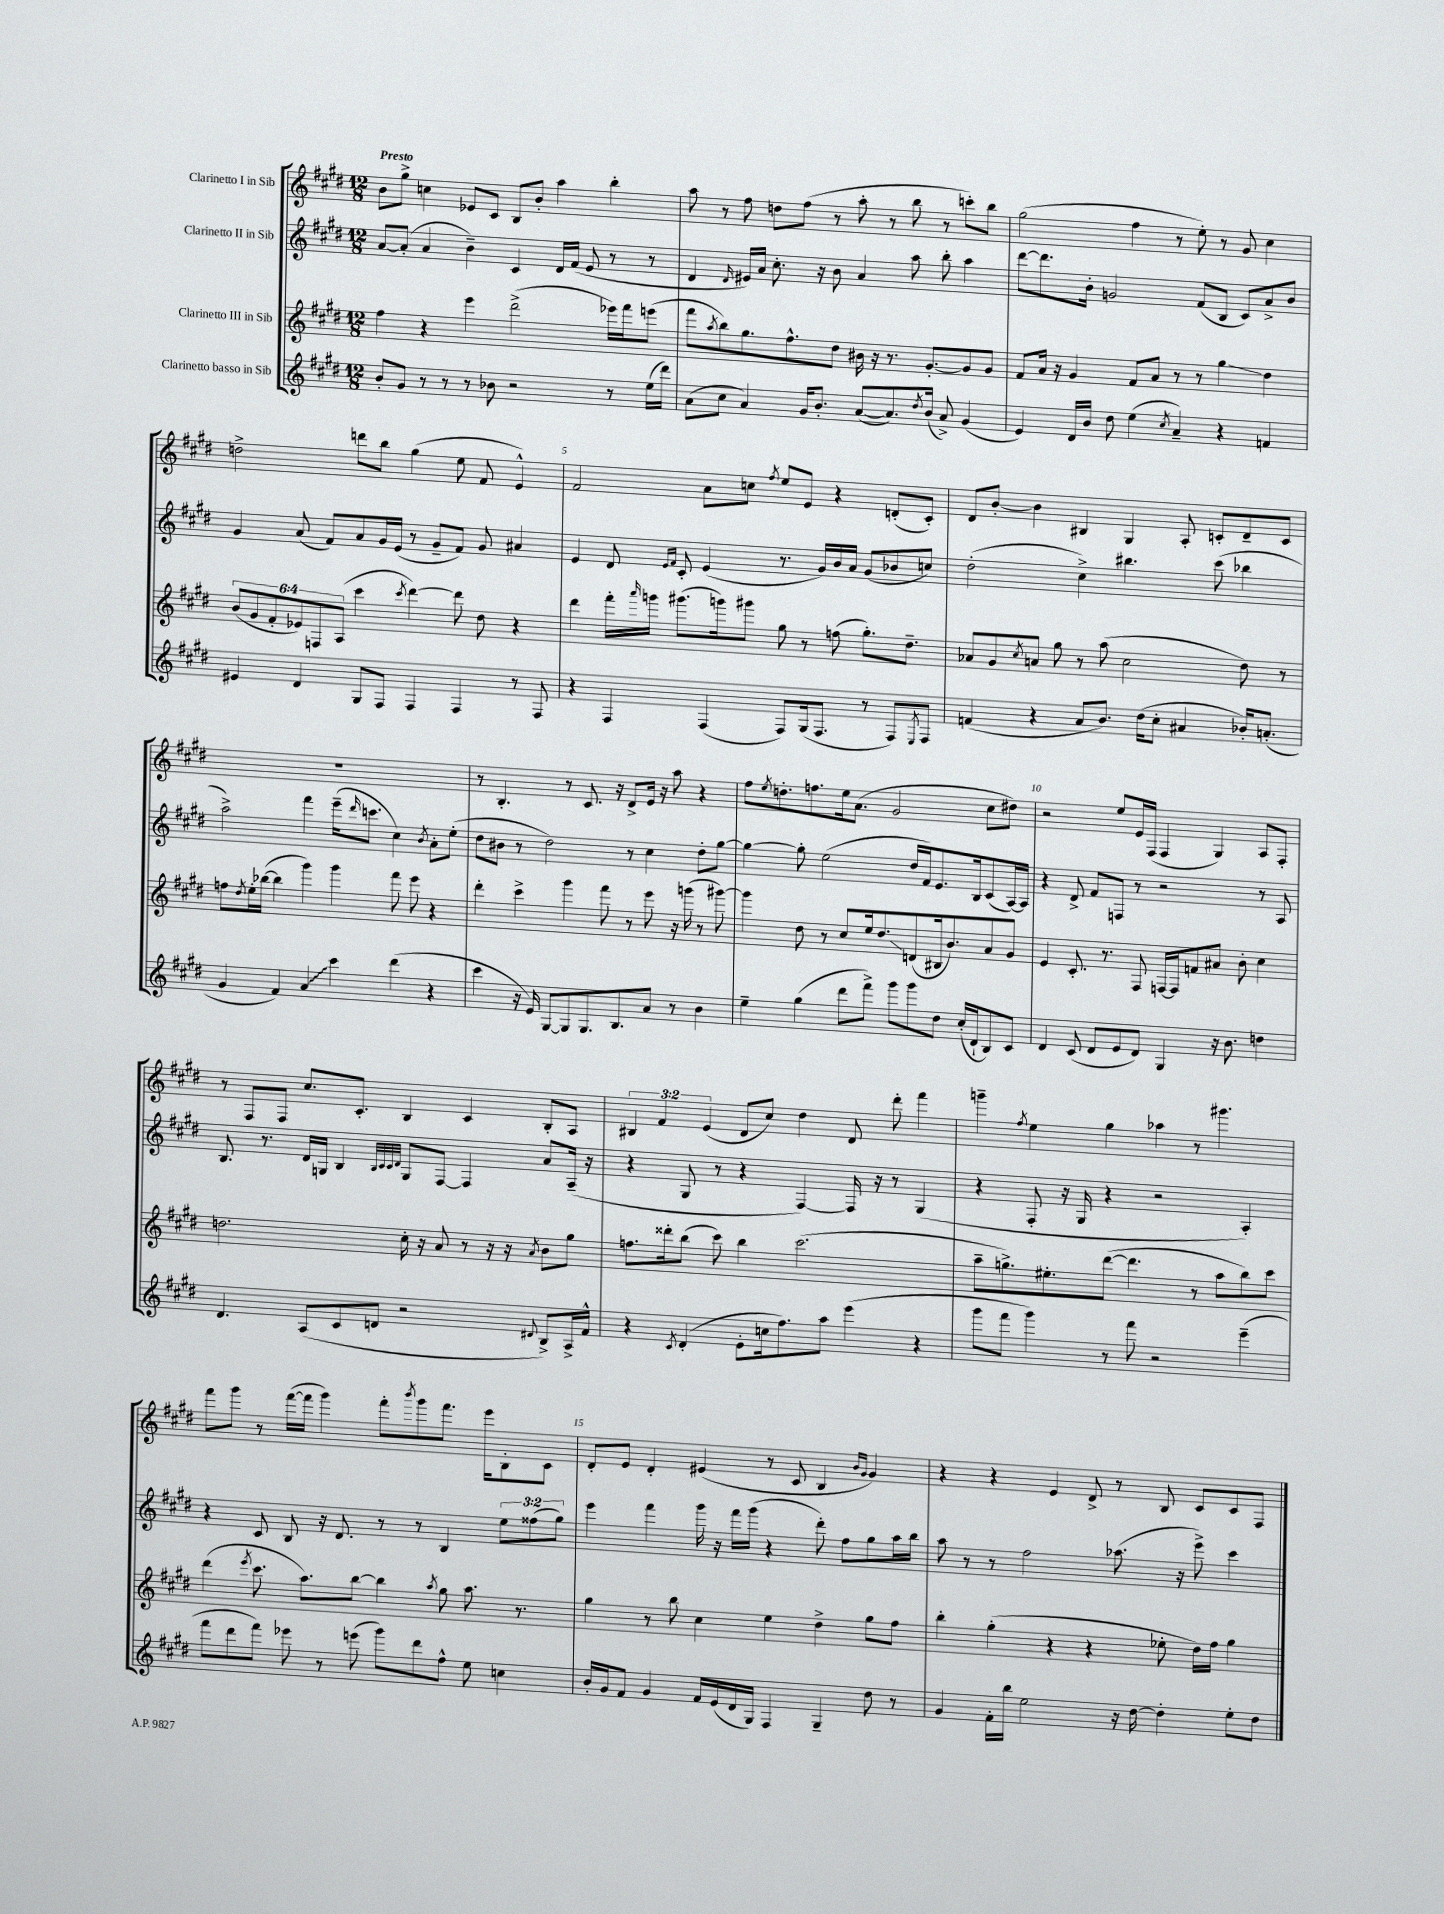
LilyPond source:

<<
\new StaffGroup <<
\new Staff = "s0" \with { instrumentName = "Clarinetto I in Sib" } {
    \clef treble \key e \major \numericTimeSignature \time 12/8 \override Staff.TupletNumber.text = #tuplet-number::calc-fraction-text \tempo "Presto"
    b'8 gis''8-> c''4 ees'8 cis'8 b8 b'8-. a''4 b''4-. |
    a''8 r8 fis''8 d''8 fis''8( r8 a''8-. r8 b''8 r8 c'''8-.) b''8 |
    gis''2( fis''4 r8 e''8-.) r8 gis'8 cis''4 |
    d''2-> d'''8 b''8 gis''4( e''8 fis'8 e'4-^) |
    fis'2 a'8 c''8 \acciaccatura { fis''8 } e''8 e'8 r4 d'8-.( cis'8-.) |
    dis'8 b'8~-. b'4 bis4 gis4 a8-. c'8-. dis'8-- c'8 |
    R1. |
    r8 b4.-. r8 cis'8. r16 dis'8-> e'16 r16 a''8 r4 |
    fis''8 \acciaccatura { e''8 } d''8.-. f''8. e''16 a'8.( gis'2 cis''8 dis''8) |
    r2 e''8 e'16 fis16( fis4 gis4) a8 fis8-. |
    r8 fis8 fis8 cis''8. cis'8.-. b4 cis'4 b8-. a8 |
    \tuplet 3/2 { bis4 fis'4 e'4( } dis'8 cis''8) dis''4 dis'8 dis'''8-. fis'''4 |
    g'''4-- \acciaccatura { fis''8 } e''4 gis''4 aes''4 r8 gis'''4. |
    fis'''8 gis'''8 r8 fis'''16~( fis'''16 gis'''4) fis'''8-. \acciaccatura { b'''8 } gis'''8 fis'''8. e'''16 b8-. cis'8 |
    dis'8-. e'8 dis'4-. eis'4( r8 cis'8 b4 \grace { b'16 gis'16 } gis'4) |
    r4 r4 e'4 dis'8-> r8 b8 cis'8 cis'8 fis8 \bar "|." |
}
\new Staff = "s1" \with { instrumentName = "Clarinetto II in Sib" } {
    \clef treble \key e \major \numericTimeSignature \time 12/8 \override Staff.TupletNumber.text = #tuplet-number::calc-fraction-text
    a'8~ a'8-.( a'4 b'4--) cis'4 dis'16 fis'16( e'8 r8 r8 |
    dis'4 \grace { dis'16 } eis'16) a'16 cis''8.-. r16 b'8 a'4 a''8 b''8-. a''4 |
    dis'''8~ dis'''8. b'16-. g'2 fis'8( b8 cis'8) a'8-> b'8 |
    gis'4 a'8( fis'8) a'8 gis'16 e'16( r8 gis'8-- fis'8) gis'8 ais'4 |
    e'4 dis'8 \grace { e'16 fis'16 } cis'8-. e'4( r8. gis'16) b'16 a'16 gis'8( bes'8 c''8) |
    dis''2-.( cis''4->) bis''4. cis'''8( bes''4 |
    a''2->) fis'''4 e'''16--( \grace { dis'''16 } c'''8. cis''4) \acciaccatura { b'8 } a'8-. e''8-.( |
    dis''8 bis'8 r8 dis''2) r8 cis''4 dis''8-. gis''8~ |
    gis''4~ gis''8-. e''2( dis''16 fis'16) e'8. b16 cis'8( a16~) a16 |
    r4 dis'8-> fis'8 f8 r8 r2 r8 a8 |
    b8. r8. dis'16 g16 b4 \grace { b32 cis'32 cis'32 dis'32 } g8 fis8~ fis4 a'8 a16--( r16 |
    r4 gis8 r8 r4 fis4~) fis16 r16 r8 gis4( |
    r4 fis8-. r16 gis16 r4 r2 a4-.) |
    r4 cis'8 b8 r16 dis'8. r8 r8 b4 \tuplet 3/2 { e''8 fisis''8( gis''8) } |
    e'''4 fis'''4 gis'''16 r16 fis'''16 gis'''16( r4 dis'''8-.) fis''8 gis''8 a''16 b''16 |
    a''8 r8 r8 fis''2 aes''8.( r16 e'''8->) cis'''4 \bar "|." |
}
\new Staff = "s2" \with { instrumentName = "Clarinetto III in Sib" } {
    \clef treble \key e \major \numericTimeSignature \time 12/8 \override Staff.TupletNumber.text = #tuplet-number::calc-fraction-text
    fis''4 r4 e'''4 dis'''2->( ees'''16) fis'''16 e'''8( |
    fis'''8 \acciaccatura { a''8 } b''8) gis''8. fis''8.-^ dis''8 bis'16 r16 r8. gis'8.~-. gis'8 gis'8 |
    fis'8 a'16 r16 gis'4 fis'8 a'8 r8 r8 gis''4\glissando dis''4 |
    \tuplet 6/4 { b'8( gis'8 fis'8-. ees'8) f8 a8( } cis'''4 \acciaccatura { cis'''8 } dis'''4~) dis'''8 dis''8 r4 |
    dis'''4 fis'''16-. \grace { a'''16 } g'''16 gis'''8.( g'''16) gis'''8 gis''8 r8 f''8( gis''8.-.) dis''8.-- |
    aes'8 gis'8 \acciaccatura { cis''8 } a'8 gis''8 r8 a''8( cis''2 dis''8) r8 |
    f''8 \acciaccatura { dis''8 } e''16-. bes''16~( bes''4 gis'''4) gis'''4 fis'''8 e'''8 r4 |
    dis'''4-. cis'''4-> gis'''4 fis'''8 r8 e'''8 r16 g'''16( r8 gis'''8~) |
    gis'''4 dis''8 r8 cis''8 e''16 dis''8.\glissando d'8( bis16 b'8.) a'8 gis'8 |
    e'4 cis'8.-. r8. fis8 f16~ f16 f'8 ais'8 b'8-. cis''4 |
    d''2. cis''16-. r16 a'8 r8 r16 r16 \acciaccatura { a'8 } b'8 gis''8 |
    f''8. disis'''16-. b''8( cis'''8) b''4 cis'''2.( |
    a''8-- g''8.->) eis''8.-. dis'''8~( dis'''4. r8 a''8 b''8) cis'''8 |
    dis'''4( \acciaccatura { e'''8 } cis'''8. a''8.) b''8~ b''4 \acciaccatura { a''8 } gis''8 a''8. r8. |
    gis''4 r8 b''8 cis''4 e''4 dis''4-> gis''8 fis''8 |
    b''4-. gis''4-.( r4 r4 ees''8-. dis''16) fis''16 gis''4 \bar "|." |
}
\new Staff = "s3" \with { instrumentName = "Clarinetto basso in Sib" } {
    \clef treble \key e \major \numericTimeSignature \time 12/8
    b'8-. gis'8 r8 r8 r8 bes'8 r2 r8 e''16( dis'''16) |
    a'8( cis''8 a'4) gis'16 b'8.-. a'8~( a'8.) \acciaccatura { dis''8 } b'16( a'8->) gis'4( |
    e'4) dis'16 b'16 dis''8 e''4( \acciaccatura { cis''8 } a'4--) r4 f'4 |
    eis'4 dis'4 gis8 fis8 fis4 fis4 r8 fis8 |
    r4 fis4 fis4( fis8) gis16( fis8. r8 fis8) \acciaccatura { e8 } fis8 |
    f'4( r4 a'8 b'8.) dis''16( cis''8-. ais'4 bes'16-.) a'8.-.( |
    gis'4 fis'4) \once \override Glissando.style = #'zigzag a'4\glissando cis'''4 dis'''4( r4 |
    cis'''4 r16 e'16) gis8~ gis8 gis8. b8. a'8 r8 b'4 |
    e''4-- gis''4( dis'''8 fis'''8->) gis'''8 gis'''8 dis''8 cis''16-.( dis'16-! b8) cis'8 |
    dis'4 cis'8( dis'8 e'8 dis'8) gis4 r16 b'8. d''4 |
    dis'4. a8( cis'8 d'8 r2 \appoggiatura { dis'8 } b8->) a16-> fis'16-^ |
    r4 \acciaccatura { cis'8 } dis'4-.( e'8-. c''16 fis''8.) a''8 e'''4( r4 |
    gis'''8 fis'''8 gis'''4) r8 fis'''8 r2 e'''4--( |
    fis'''8 dis'''8 fis'''8) ees'''8 r8 e'''8( gis'''8) dis'''8 fis''8-^ e''8 c''4 |
    b'16-. gis'16 fis'8 gis'4 fis'16 e'16( dis'16 gis16) fis4 gis4-- dis''8 r8 |
    gis'4 fis'16-. b''16 e''2 r16 dis''16~ dis''4-. e''8-. dis''8 \bar "|." |
}
>>
>>
\layout { \context { \Score \override BarNumber.break-visibility = ##(#f #t #t) barNumberVisibility = #(every-nth-bar-number-visible 5) } }
